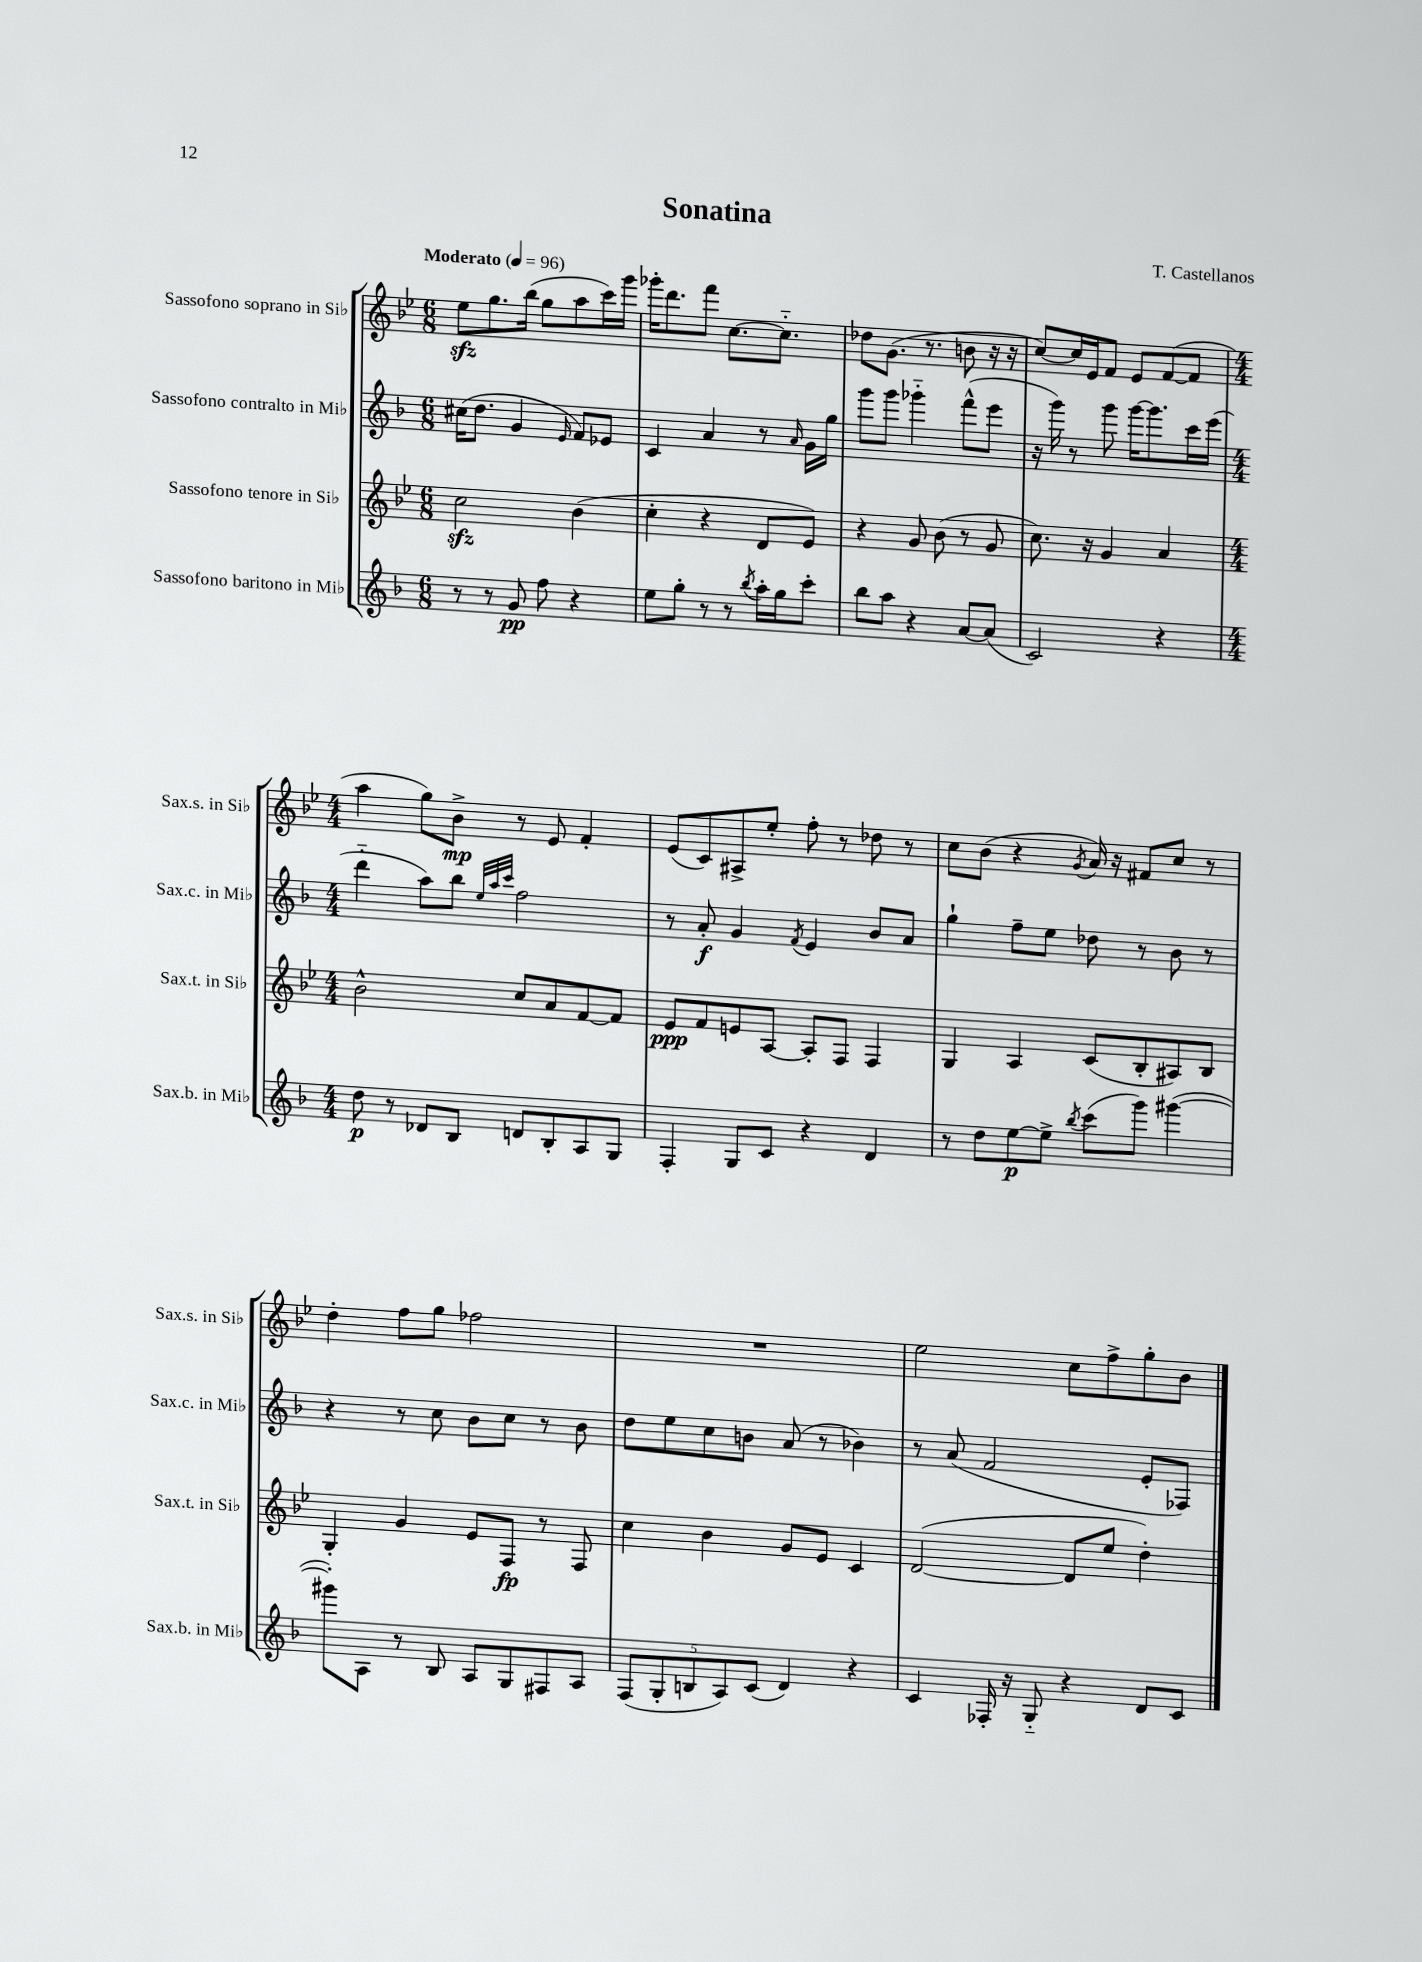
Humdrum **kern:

**kern	**dynam	**kern	**dynam	**kern	**dynam	**kern	**dynam
*part4	*part4	*part3	*part3	*part2	*part2	*part1	*part1
*staff4	*staff4	*staff3	*staff3	*staff2	*staff2	*staff1	*staff1
*I"Sassofono baritono in Mi♭	*	*I"Sassofono tenore in Si♭	*	*I"Sassofono contralto in Mi♭	*	*I"Sassofono soprano in Si♭	*
*I'Sax.b. in Mi♭	*	*I'Sax.t. in Si♭	*	*I'Sax.c. in Mi♭	*	*I'Sax.s. in Si♭	*
*clefG2	*	*clefG2	*	*clefG2	*	*clefG2	*
*k[b-]	*	*k[b-e-]	*	*k[b-]	*	*k[b-e-]	*
*M6/8	*	*M6/8	*	*M6/8	*	*M6/8	*
*MM96	*	*MM96	*	*MM96	*	*MM96	*
=1	=1	=1	=1	=1	=1	=1	=1
!	!	!	!	!	!	!LO:TX:a:B:t=Moderato	!
8r	.	2cczz\	.	(16cc#X\KL	.	8ee-zz\L	.
.	.	.	.	8.dd\J	.	.	.
8r	.	.	.	.	.	8.gg\	.
8g/	pp	.	.	4g/	.	.	.
.	.	.	.	.	.	(16bb-\Jk	.
8ff\	.	.	.	.	.	8gg\L	.
.	.	.	.	16qqe/	.	.	.
4r	.	(4b-\	.	8f/L)	.	8aa\	.
.	.	.	.	8e-X/J	.	16ccc\L)	.
.	.	.	.	.	.	16ggg\JJ	.
=2	=2	=2	=2	=2	=2	=2	=2
8ee\L	.	4cc'\	.	4c/	.	16ggg-X'\KL	.
.	.	.	.	.	.	8.ddd\	.
8gg'\J	.	.	.	.	.	.	.
8r	.	4r	.	4a/	.	8fff\J	.
8r	.	.	.	.	.	[8.cc\L	.
8qbb-/	.	.	.	.	.	.	.
16aa'\LL	.	8d/L	.	8r	.	.	.
16gg\J	.	.	.	.	.	8.cc\J]	.
.	.	.	.	16qqa/	.	.	.
8ccc'\J	.	8e-/J)	.	16g\LL	.	.	.
.	.	.	.	16gg\JJ	.	.	.
=3	=3	=3	=3	=3	=3	=3	=3
8bb-\L	.	4r	.	8ggg\L	.	8dd-X\L	.
8aa\J	.	.	.	8ggg\J	.	(8.g\J	.
4r	.	8g/	.	4ggg-X\	.	.	.
.	.	.	.	.	.	8.r	.
.	.	(8b-\	.	.	.	.	.
[8a/L	.	8r	.	(8fff^^\L	.	8bn\	.
(8a/J]	.	8g/	.	8eee\J	.	16r	.
.	.	.	.	.	.	16r	.
=4	=4	=4	=4	=4	=4	=4	=4
2c/)	.	8.cc\)	.	16r	.	[8cc/L)	.
.	.	.	.	16ggg\)	.	.	.
.	.	.	.	8r	.	16cc/L]	.
.	.	16r	.	.	.	16e-/J	.
.	.	4g/	.	8ggg\	.	8f/J	.
.	.	.	.	[16ggg\KL	.	8e-/L	.
.	.	.	.	8.ggg\]	.	.	.
4r	.	4a/	.	.	.	([8f/	.
.	.	.	.	16ccc\L	.	8f/J]	.
.	.	.	.	(16eee\JJ	.	.	.
!!LO:LB:g=z
=5	=5	=5	=5	=5	=5	=5	=5
*M4/4	*	*M4/4	*	*M4/4	*	*M4/4	*
8dd\	p	2b-^^\	.	4ddd\	.	4aa\	.
8r	.	.	.	.	.	.	.
8d-X/L	.	.	.	8aa\L)	.	8gg\L)	.
8B-/J	.	.	.	8bb-\J	.	8b-^\J	mp
.	.	.	.	32qqee/LLL	.	.	.
.	.	.	.	32qqaa/	.	.	.
.	.	.	.	32qqccc/JJJ	.	.	.
8dn/L	.	8cc/L	.	2ff\	.	8r	.
8B-'/	.	8a/	.	.	.	8e-/	.
8A/	.	[8f/	.	.	.	4f'/	.
8G/J	.	8f/J]	.	.	.	.	.
=6	=6	=6	=6	=6	=6	=6	=6
4F'/	.	8e-/L	ppp	8r	.	(8e-/L	.
.	.	8f/	.	8a'/	f	8c/)	.
8G/L	.	8en/	.	4g/	.	8A#X^/	.
8c/J	.	[8A/J	.	.	.	8ee-'/J	.
.	.	.	.	8qf/	.	.	.
4r	.	8A'/L]	.	4e/	.	8ff'\	.
.	.	8F/J	.	.	.	8r	.
4d/	.	4F/	.	8b-/L	.	8dd-X\	.
.	.	.	.	8a/J	.	8r	.
=7	=7	=7	=7	=7	=7	=7	=7
8r	.	4G/	.	4gg`\	.	8cc\L	.
8dd\L	.	.	.	.	.	(8b-\J	.
[8ee\	p	4A/	.	8ff~\L	.	4r	.
8ee^\J]	.	.	.	8ee\J	.	.	.
8qbb-/	.	.	.	.	.	8qg/	.
(8ccc\L	.	(8c/L	.	8dd-X\	.	16a/)	.
.	.	.	.	.	.	16r	.
8ggg\J)	.	8B-'/	.	8r	.	8f#X/L	.
([4ggg#X\	.	8A#X/)	.	8b-\	.	8cc/J	.
.	.	8B-/J	.	8r	.	8r	.
!!LO:LB:g=z
=8	=8	=8	=8	=8	=8	=8	=8
8ggg#X'\L])	.	4G'/	.	4r	.	4dd'\	.
8A\J	.	.	.	.	.	.	.
8r	.	4g/	.	8r	.	8ff\L	.
8B-/	.	.	.	8cc\	.	8gg\J	.
8A/L	.	8e-/L	.	8b-\L	.	2ff-X\	.
8G/	.	8F/J	fp	8cc\J	.	.	.
8F#X/	.	8r	.	8r	.	.	.
8A/J	.	8F/	.	8b-\	.	.	.
=9	=9	=9	=9	=9	=9	=9	=9
(10F/L	.	4cc\	.	8dd\L	.	1r	.
10G'/	.	.	.	.	.	.	.
.	.	.	.	8ee\	.	.	.
10Bn/	.	.	.	.	.	.	.
.	.	4b-\	.	8cc\	.	.	.
10A/)	.	.	.	.	.	.	.
.	.	.	.	8bn\J	.	.	.
(10c/J	.	.	.	.	.	.	.
4d/)	.	8g/L	.	(8a/	.	.	.
.	.	8e-/J	.	8r	.	.	.
4r	.	4c/	.	4b-X\)	.	.	.
=10	=10	=10	=10	=10	=10	=10	=10
4c/	.	([2d/	.	8r	.	2ee-\	.
.	.	.	.	(8a/	.	.	.
16F-X'/	.	.	.	2f/	.	.	.
16r	.	.	.	.	.	.	.
8G/	.	.	.	.	.	.	.
4r	.	8d/L]	.	.	.	8cc\L	.
.	.	8ee-/J	.	.	.	8ff^\	.
8d/L	.	4dd'\)	.	8e'/L	.	8gg'\	.
8c/J	.	.	.	8F-X/J)	.	8b-\J	.
==	==	==	==	==	==	==	==
*-	*-	*-	*-	*-	*-	*-	*-
